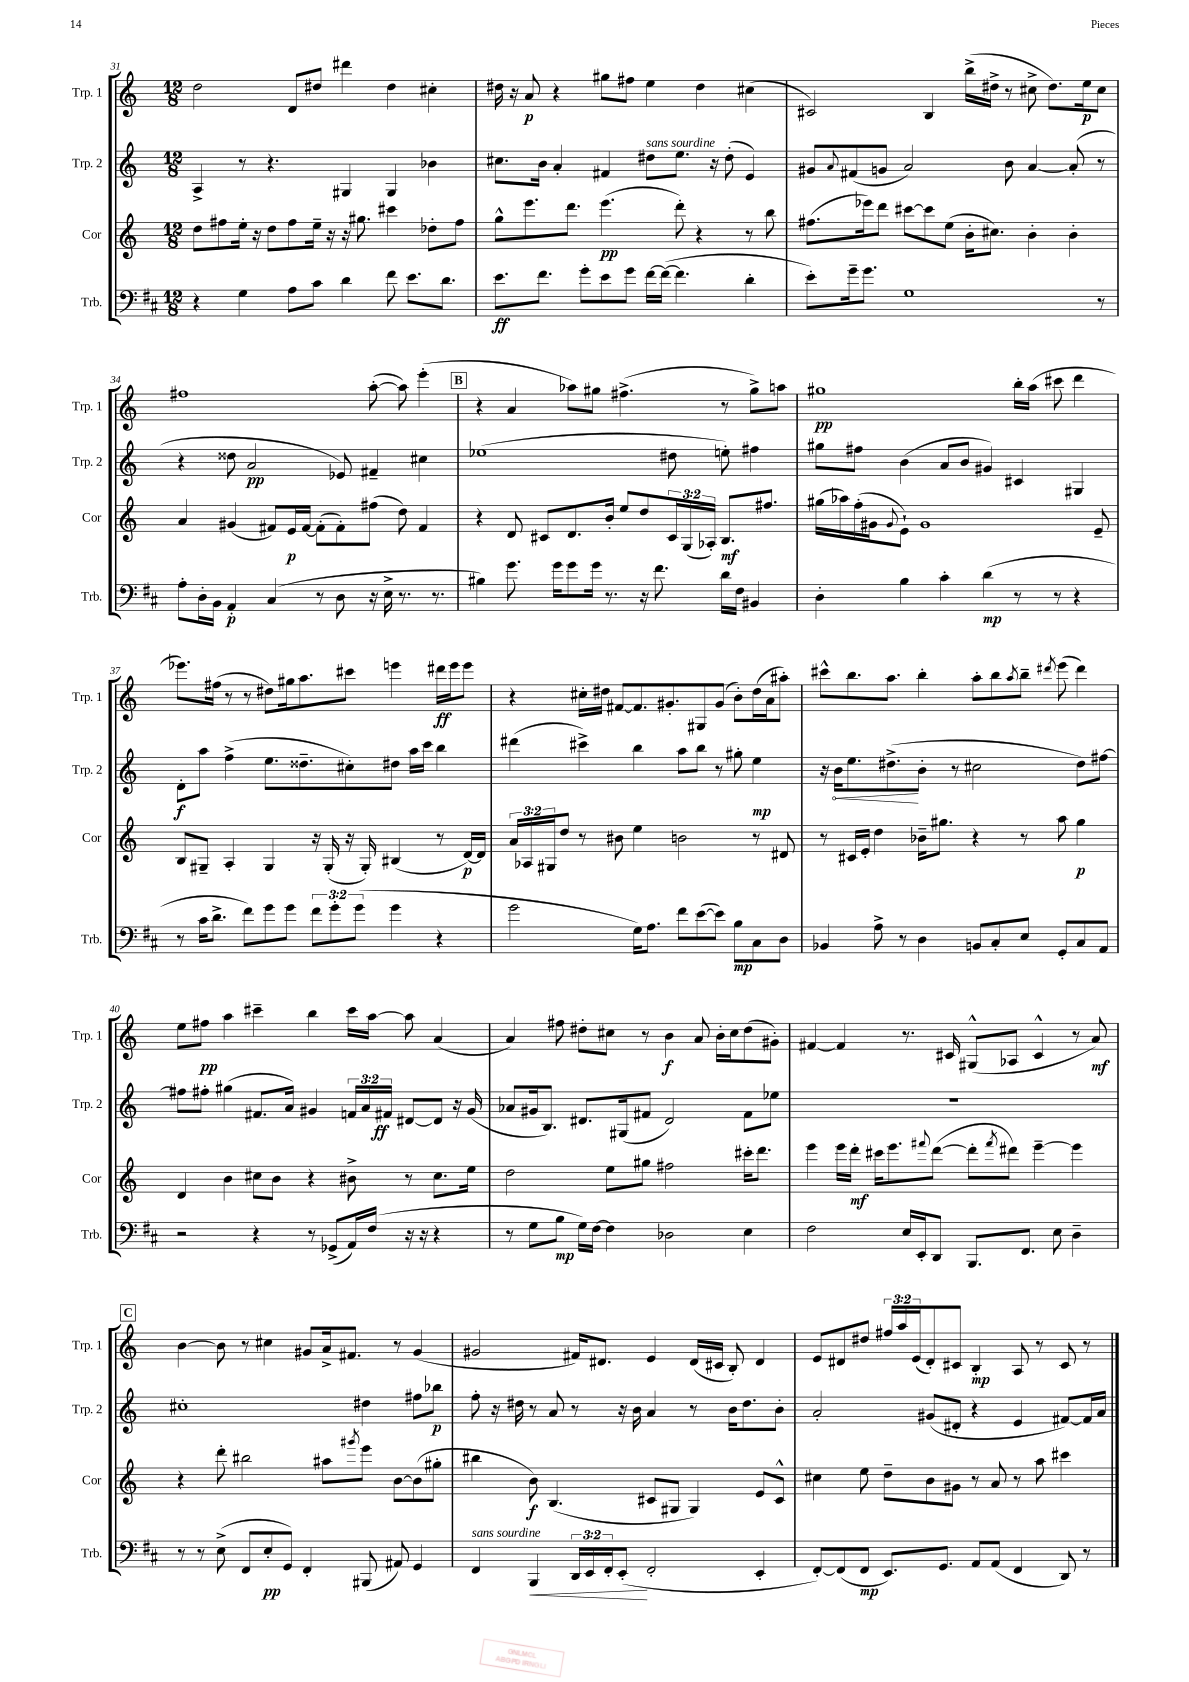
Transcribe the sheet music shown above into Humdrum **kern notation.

**kern	**kern	**kern	**kern
*staff4	*staff3	*staff2	*staff1
*clefF4	*clefG2	*clefG2	*clefG2
*k[f#c#]	*k[]	*k[]	*k[]
*M12/8	*M12/8	*M12/8	*M12/8
4r	8dd	4A^	2dd
.	8ff#	.	.
4G	16ee'	8r	.
.	16r	.	.
.	8dd	4.r	.
8A	8ff#	.	8d
8c#	16ee~	.	8dd#
.	16r	.	.
4d	16r	4G#	4ddd#
.	8.gg#	.	.
8f#	4ccc#	4G#	4dd#
8.e	.	.	.
.	8dd-'	4b-	4cc#'
8.d	.	.	.
.	8ff#	.	.
=	=	=	=
8.e	8gg^^	8.cc#	16dd#
.	.	.	16r
.	8.eee	.	8a
8.f#	.	16b	.
.	.	4a'	4r
.	8.ddd	.	.
8g'	.	.	.
8e	(4.eee	4f#	8gg#
8g	.	.	8ff#
[16f#	.	8dd#	4ee
(16f#_	.	.	.
4.f#]	8ddd')	8.ee	.
.	4r	.	4dd#
.	.	16r	.
.	.	(8dd#'	.
4d'	8r	4e)	(4cc#
.	8bb	.	.
=	=	=	=
8e')	(8.ff#	8g#	2c#)
.	.	8qqa	.
16g~	.	(8f#	.
8.g	16eee-)	.	.
.	8ddd	8g	.
1G	[8ccc#	2a)	.
.	8ccc#]	.	4B
.	(8ee	.	.
.	16b'	.	(16bb^
.	8.cc#)	.	16dd#^
.	.	8b	8r
.	4b'	[4a	8cc#^
.	.	.	8.dd#)
.	4b'	(8a']	.
.	.	.	16ee
8r	.	8r	8cc#
=	=	=	=
8A'	4a	4r	1ff#
16D'	.	.	.
16BB	.	.	.
4AA'	(4g#	8dd##	.
.	.	2a	.
(4C#	8f#)	.	.
.	16e	.	.
.	[16f#	.	.
8r	(8f#']	.	.
8D	8f#')	8e-)	.
16r	(8ff#	4f#~	([8aa'
16E^	.	.	.
8.r	8dd)	.	8aa])
.	4f#	4cc#	(4eee'
8.r	.	.	.
=	=	=	=
4B#)	4r	(1ee-	4r
8.g	8d	.	4a
.	8c#	.	.
16g	.	.	.
8g	8.d	.	8aa-)
16g	.	.	8gg#
8.r	16b'	.	.
.	8ee	.	(4.ff#^
16r	8dd	.	.
8.f#	.	.	.
.	24c#	8dd#	.
.	(24G	.	.
.	24A-')	.	.
16d	8.B	8ee')	8r
16F#	.	.	.
4BB#	.	4ff#	8gg#^)
.	8.ff#	.	.
.	.	.	8aa
=	=	=	=
4D'	(16gg#	8gg#	1gg#
.	16aa-)	.	.
.	(16ff'	8ff#	.
.	16g#	.	.
.	8qqg#	.	.
4B	8e`)	(4b	.
.	1g#	.	.
4c#'	.	8a	.
.	.	8b	.
(4d	.	4g#)	.
8r	.	4c#	16bb'
.	.	.	(16aa
8r	.	.	8ccc#
4r	.	4G#	4ddd
.	8e~	.	.
=	=	=	=
8r	8B	8d'	8.eee-)
16c#	8G#~	8aa	.
8.d^	.	.	(16ff#
.	4A'	(4ff^	8r
8f#)	.	.	8r
8g	4G#	8.ee	8dd#)
8g	.	.	16gg#
.	.	8.dd##~	8.aa
12f#	16r	.	.
.	(16G#'	.	.
12g'	.	.	.
.	16r	8cc#')	8ccc#
(12g	.	.	.
.	16G#')	.	.
4g	(4B#	8dd#	4eee
.	.	16aa	.
.	.	16ccc	.
4r	8r	4bb	16ddd#
.	.	.	16eee
.	[16d)	.	8eee
.	16d]	.	.
=	=	=	=
2g	24a	(4ddd#	4r
.	24A-	.	.
.	24G#	.	.
.	8dd	.	.
.	8r	4ccc#^)	16cc#'
.	.	.	16dd#
.	8b#	.	[8f#
16G)	4ee	4bb	8.f#]
8.A	.	.	.
.	.	.	8.g#'
8f#	2b	8aa	.
([8e	.	8bb	8G#
8e])	.	8r	(8g#
8B	.	8gg#'	8b')
8C#	8r	4ee	(16dd#
.	.	.	16a
8D	8d#	.	8aa#')
=	=	=	=
4BB-	8r	16r	8ccc#^^
.	.	16b	.
.	16c#	8.ee	8.bb
.	16e'	.	.
8A^	4dd	.	.
.	.	(8.dd#^	8.aa
8r	.	.	.
4D	16b-~	8b'	4bb'
.	8.gg#	.	.
.	.	8r	.
8BB	4r	2cc#	8aa'
8C#'	.	.	8bb
.	.	.	8qaa
8E	8r	.	8bb~
.	.	.	8qddd#
8GG'	8aa	.	(8eee
8C#	4gg#	8dd#)	4ddd#)
8AA	.	[8ff#	.
=	=	=	=
2r	4d	8ff#]	8ee
.	.	8ff#'	8ff#
.	4b	(4gg#	4aa
4r	8cc#	8.f#	4ccc#~
.	8b	.	.
.	.	16a)	.
8r	4r	4g#	4bb
(8GG-^	.	.	.
16AA)	8b#^	24f	16ccc#
.	.	24a	.
(16F#	.	.	[16aa
.	.	24f#	.
16r	8r	[8d#	8aa]
16r	.	.	.
4r	8.cc#	8d#]	(4a
.	.	16r	.
.	16ee	(16g#	.
=	=	=	=
8r	2dd	8a-	4a)
8G	.	16g#	.
.	.	8.B)	.
8B	.	.	8ff#
16G)	.	8.d#	8dd#'
[16F#	.	.	.
4F#]	8ee	.	8cc#
.	.	(16G#	.
.	8gg#	8f#	8r
2D-	2ff#	2d#)	4b
.	.	.	8a
.	.	.	16b'
.	.	.	16cc#
4E	16ccc#'	8f#	(8dd#
.	8.ddd	.	.
.	.	8ee-	8g#')
=	=	=	=
2F#	4eee	1.r	[4f#
.	16eee	.	4f#]
.	16ddd'	.	.
.	16ccc#	.	.
.	8.eee	.	.
16E	.	.	8.r
16EE'	.	.	.
.	8qqfff#	.	.
8DD	([8ddd	.	.
.	.	.	16c#
8.BBB	8ddd']	.	(8G#^^
.	8qfff#	.	.
.	8ddd#)	.	8A-
8.FF#	.	.	.
.	[4eee~	.	4c#^^
8E	.	.	.
4D~	4eee]	.	8r
.	.	.	8a)
=	=	=	=
8r	4r	1cc#'	[4b
8r	.	.	.
(8E^	8ddd'	.	8b]
8FF#	2bb#	.	8r
8E'	.	.	4cc#
8GG)	.	.	.
4FF#'	.	.	8g#
.	8aa#	.	16a^
.	.	.	8.f#
.	8qggg#	.	.
(8BBB#	8eee	4dd#	.
8AA#)	[8b	.	8r
4GG	(8b]	8ff#	(4g#
.	8gg#'	8bb-	.
=	=	=	=
4FF#	4bb#	8ff'	2g#
.	.	16r	.
.	.	16dd#	.
4BBB	8b)	8r	.
.	(4.B	8a	.
24DD	.	8r	16f#)
24EE	.	.	.
.	.	.	8.d#
24FF#'	.	.	.
(8EE'	.	16r	.
.	.	16b	.
2FF#'	8c#	4a	4e
.	8G#	.	.
.	4G#)	8r	(16d#
.	.	.	16c#
.	.	16b	8B')
.	.	8.dd#	.
4EE'	8e	.	4d#
.	8c#^^	8b'	.
=	=	=	=
[8FF#')	4cc#	2a'	8e
(8FF#]	.	.	8d#
8FF#	8ee	.	8dd#
8.EE)	8dd~	.	24ff#
.	.	.	24aa
.	.	.	(24e
.	8b	(8g#	8d#')
8.GG	.	.	.
.	8g#	8d#'	8c#
8AA	8r	4r	4B'
(8AA	8a	.	.
4FF#	8r	4e	8A
.	8aa	.	8r
8DD)	4ccc#	[8f#)	8c#
8r	.	16f#]	8r
.	.	16a	.
==	==	==	==
*-	*-	*-	*-
